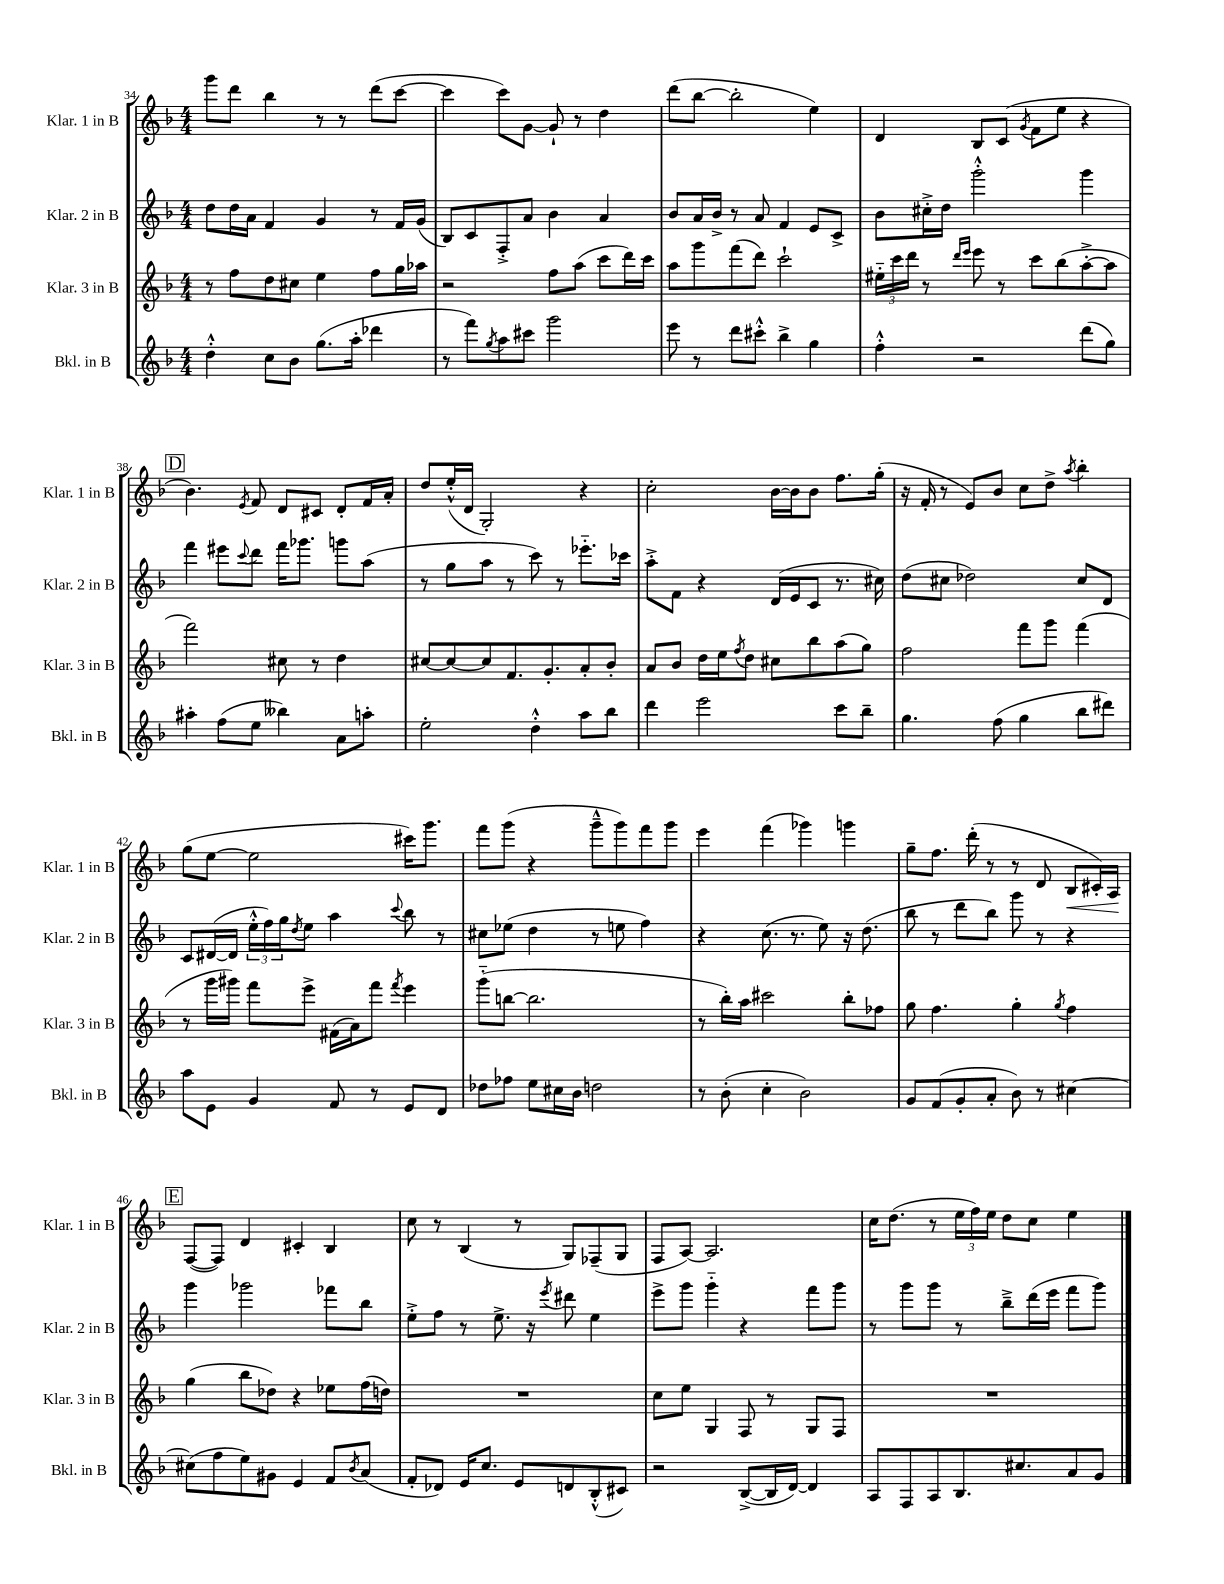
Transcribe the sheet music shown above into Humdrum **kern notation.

**kern	**kern	**kern	**kern
*staff4	*staff3	*staff2	*staff1
*clefG2	*clefG2	*clefG2	*clefG2
*k[b-]	*k[b-]	*k[b-]	*k[b-]
*M4/4	*M4/4	*M4/4	*M4/4
4dd'^^	8r	8dd	8ggg
.	8ff	16dd	8ddd
.	.	16a	.
8cc	8dd	4f	4bb-
8b-	8cc#	.	.
(8.gg	4ee	4g	8r
.	.	.	8r
16aa'	.	.	.
4ddd-	8ff	8r	(8ddd
.	16gg	16f	[8ccc
.	16aa-	(16g	.
=	=	=	=
8r	2r	8B-)	4ccc]
8fff)	.	8c	.
8qgg	.	.	.
8aa	.	8F'^	8ccc)
8ccc#	.	8a	[8g
2ggg	8ff	4b-	8g`]
.	(8aa	.	8r
.	8ccc	4a	4dd
.	16ddd)	.	.
.	16ccc	.	.
=	=	=	=
8eee	8aa	8b-	(8ddd
8r	8ggg	16a	[8bb-
.	.	16b-^	.
8ddd	(8fff	8r	2bb-']
8ccc#'^^	8ddd)	8a	.
4bb-^	2ccc`	4f	.
4gg	.	8e	4ee)
.	.	8c^	.
=	=	=	=
4ff'^^	24ee#'~	8b-	4d
.	24ccc	.	.
.	24ddd	.	.
.	8r	16cc#'^	.
.	.	16dd	.
.	16qqddd	.	.
.	16qqeee	.	.
2r	8eee	2ggg'^^	8B-
.	8r	.	(8c
.	.	.	8qg
.	8ccc	.	8f
.	(8bb-	.	8ee
(8ddd	[8aa'^	4ggg	4r
8gg)	8aa]	.	.
=	=	=	=
4aa#'	2fff)	4fff	4.b-)
(8ff	.	8eee#	.
.	.	8qqccc	8qe
8ee	.	8ddd	8f
4bb--)	8cc#	16fff	8d
.	.	8.ggg-	.
.	8r	.	8c#
8a	4dd	8ggg	8d'
8aa'	.	(8aa	16f
.	.	.	16a'
=	=	=	=
2ee'	[8cc#	8r	8dd
.	8cc#_	8gg	(16ee'^^
.	.	.	16d
.	8cc#]	8aa	2G')
.	8.f	8r	.
4dd'^^	.	8ccc)	.
.	8.g'	.	.
.	.	8r	.
8aa	8a'	8.eee-'~	4r
8bb-	8b-'	.	.
.	.	16ccc-	.
=	=	=	=
4ddd	8a	8aa'^	2cc'
.	8b-	8f	.
2eee	16dd	4r	.
.	16ee	.	.
.	8qff	.	.
.	8dd	.	.
.	8cc#	(16d	[16b-
.	.	16e	16b-]
.	8bb-	8c	8b-
8ccc	(8aa	8.r	8.ff
8bb-~	8gg)	.	.
.	.	16cc#)	(16gg'
=	=	=	=
4.gg	2ff	(8dd	16r
.	.	.	16f'
.	.	8cc#	8r
.	.	2dd-)	8e)
(8ff	.	.	8b-
4gg	8fff	.	8cc
.	8ggg	.	8dd^
.	.	.	8qaa
8bb-	(4fff	8cc#	4bb-'
8ddd#)	.	8d	.
=	=	=	=
8aa	8r	8c	(8gg
8e	16ggg	([16d#	[8ee
.	16ggg#)	16d#]	.
4g	8fff	24ee'^^	2ee]
.	.	24ff)	.
.	.	24gg	.
.	.	8qdd	.
.	8eee^	8ee	.
8f	(16f#	4aa	.
.	16a)	.	.
8r	8fff	.	.
.	8qfff	8qqccc	.
8e	4eee	8bb-	16ccc#)
.	.	.	8.ggg
8d	.	8r	.
=	=	=	=
8dd-	(8ggg'~	8cc#	8fff
8ff-	[8bb	(8ee-	(8ggg
8ee	2.bb]	4dd	4r
16cc#	.	.	.
16b-	.	.	.
2dd	.	8r	8ggg~^^
.	.	8ee	8ggg)
.	.	4ff)	8fff
.	.	.	8ggg
=	=	=	=
8r	8r	4r	4eee
(8b-'	16bb-')	.	.
.	16aa	.	.
4cc'	2ccc#	(8.cc	(4fff
.	.	8.r	.
2b-)	.	.	4ggg-)
.	.	8ee)	.
.	8bb-'	16r	4ggg
.	.	(8.dd	.
.	8ff-	.	.
=	=	=	=
8g	8gg	8bb-	8gg~
(8f	4.ff	8r	8.ff
8g'	.	8ddd	.
.	.	.	(16ddd'
8a'	.	8bb-)	8r
8b-)	4gg'	8ggg	8r
8r	.	8r	8d
.	8qgg	.	.
[4cc#	4ff	4r	8B-
.	.	.	16c#')
.	.	.	16A
=	=	=	=
(8cc#]	(4gg	4ggg	([8F
8ff	.	.	8F])
8ee)	8bb-	2ggg-	4d
8g#	8dd-)	.	.
4e	4r	.	4c#'
8f	8ee-	8fff-	4B-
8qb-	.	.	.
(8a	(16ff	8bb-	.
.	16dd)	.	.
=	=	=	=
8f'	1r	8ee'^	8cc
8d-)	.	8ff	8r
16e	.	8r	(4B-
8.cc	.	.	.
.	.	8.ee^	.
8e	.	.	8r
.	.	16r	.
.	.	8qeee	.
8d	.	8ddd#	8G)
(8B-'^^	.	4ee	(8F-~
8c#)	.	.	8G
=	=	=	=
2r	8cc	8eee^	8F
.	8ee	8ggg	[8A)
.	4G	4ggg'~	2.A]
([8B-^	8F	4r	.
16B-]	8r	.	.
[16d)	.	.	.
4d]	8G	8fff	.
.	8F	8ggg	.
=	=	=	=
8A	1r	8r	16cc
.	.	.	(8.dd
8F	.	8ggg	.
8A	.	8ggg	8r
8.B-	.	8r	24ee
.	.	.	24ff)
.	.	.	24ee
.	.	8bb-~^	8dd
8.cc#	.	.	.
.	.	(16ddd	8cc
.	.	16eee	.
8a	.	8fff	4ee
8g	.	8ggg)	.
==	==	==	==
*-	*-	*-	*-
